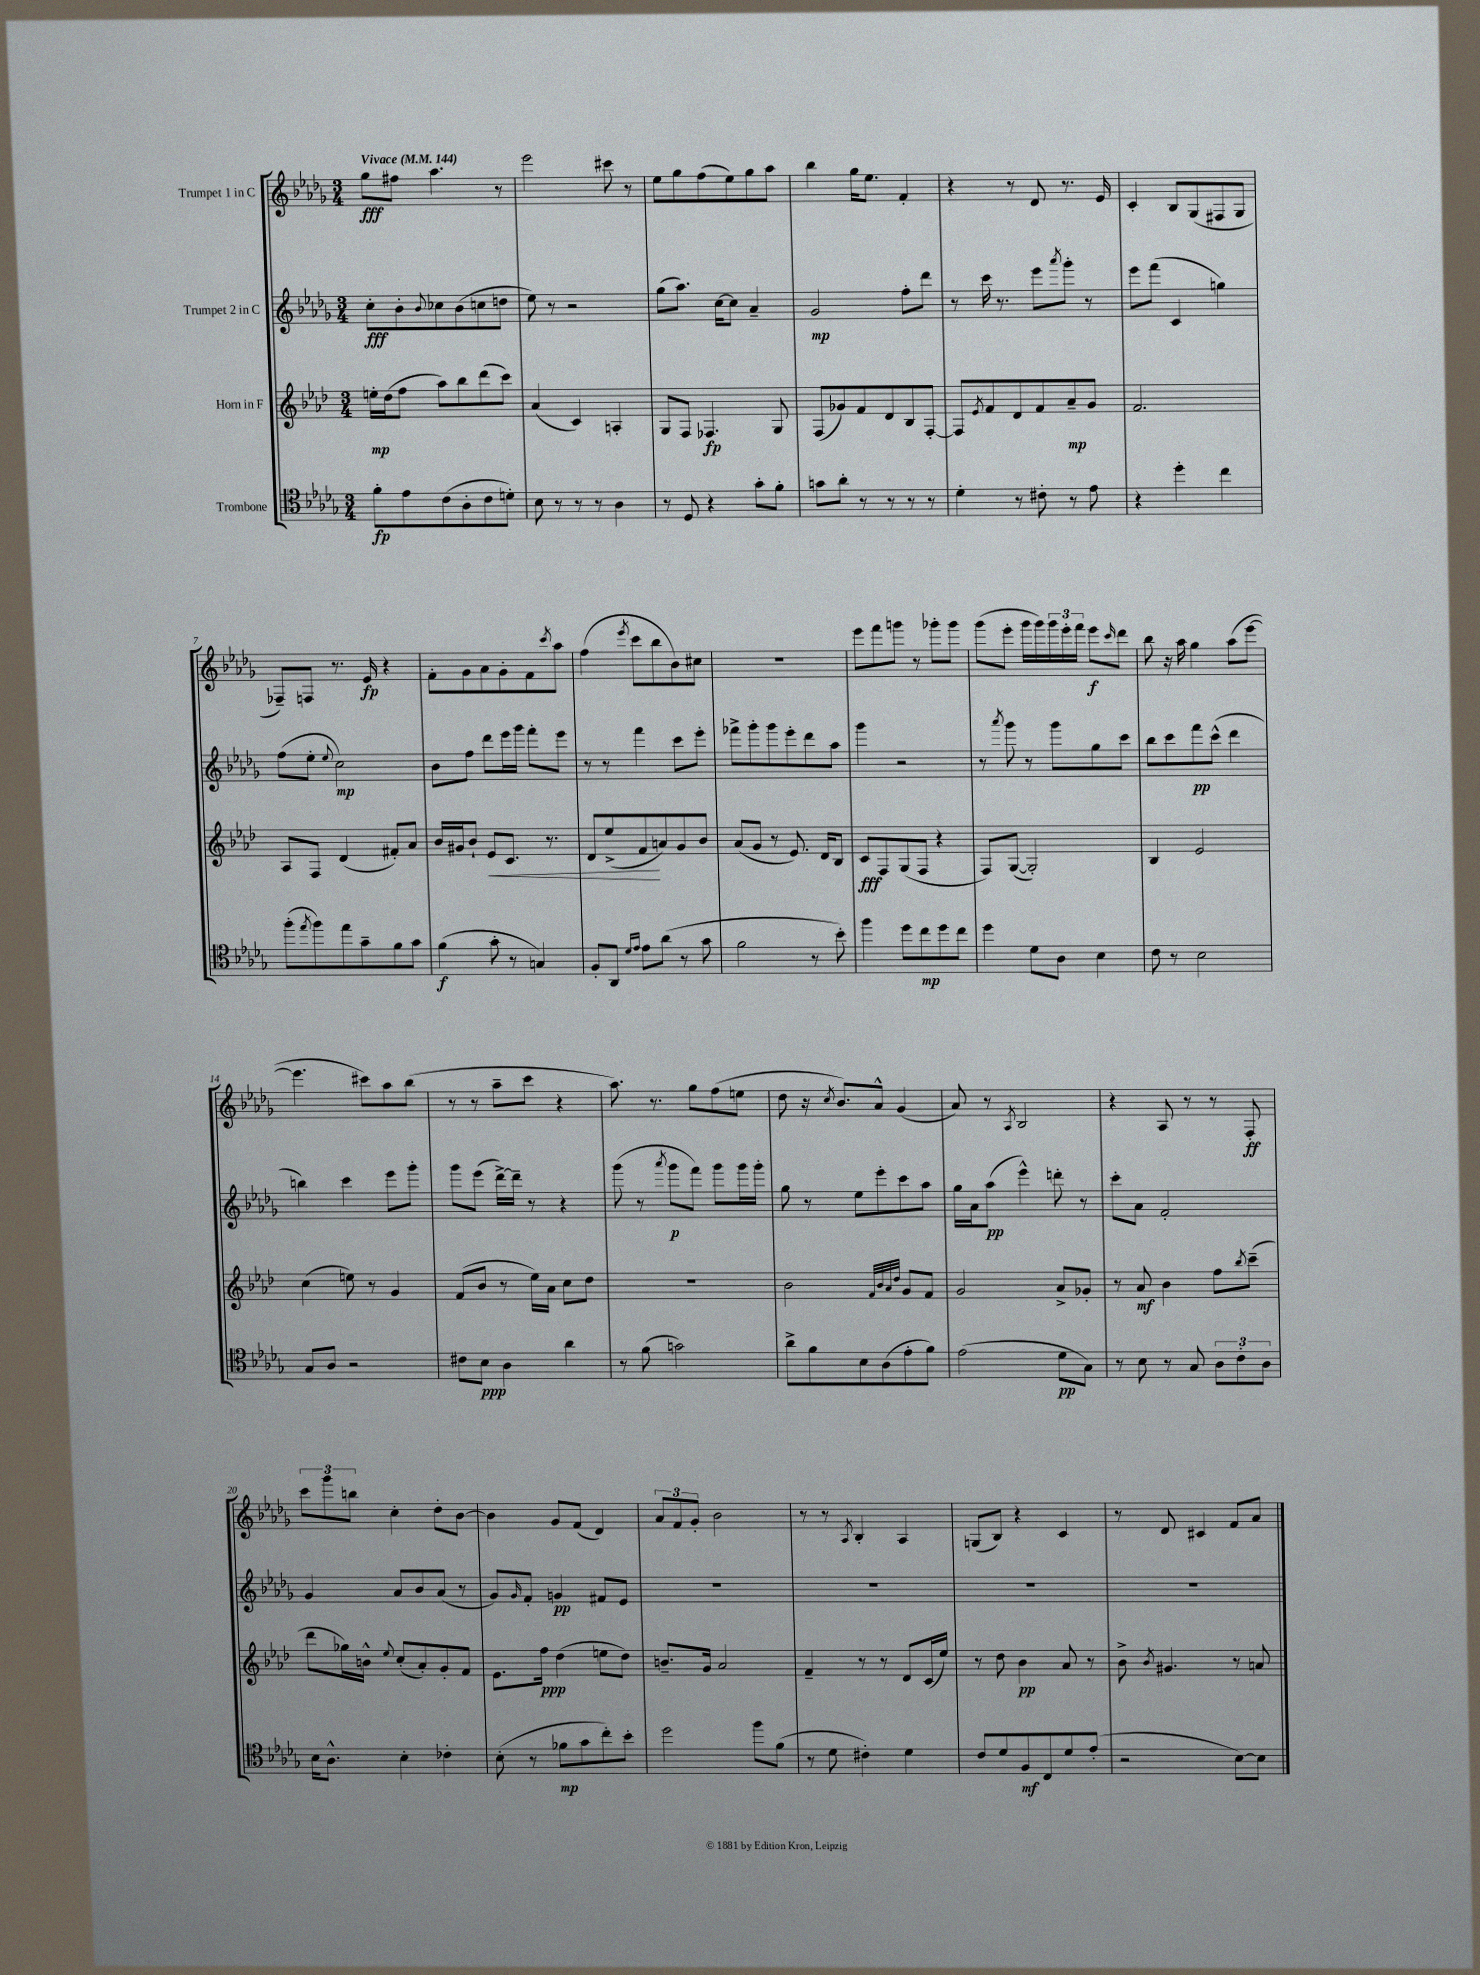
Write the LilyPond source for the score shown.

<<
\new StaffGroup <<
\new Staff = "s0" \with { instrumentName = "Trumpet 1 in C" } {
    \clef treble \key des \major \numericTimeSignature \time 3/4 \tempo "Vivace" 4 = 144
    ges''8\fff fis''8 aes''4. r8 |
    ees'''2 cis'''8 r8 |
    ees''8 ges''8 f''8( ees''8) ges''8 aes''8 |
    bes''4 ges''16 ees''8. f'4-. |
    r4 r8 des'8 r8. ees'16 |
    c'4-. bes8 ges8( fis8 ges8 |
    fes8--) f8 r8. ees'16\fp r4 |
    f'8-. ges'8 aes'8 ges'8-. f'8 \acciaccatura { c'''8 } aes''8 |
    f''4( \acciaccatura { ees'''8 } c'''8 bes''8 bes'8) cis''8 |
    R2. |
    ees'''8 f'''8 g'''8 r8 ges'''8-. ges'''8 |
    ges'''8( ees'''8-. ges'''16 ges'''16) \tuplet 3/2 { ges'''16 ees'''16-. f'''16 } ees'''8\f \grace { c'''16 } des'''8 |
    bes''8 r16 aes''16 ges''4 aes''8( ees'''8~ |
    ees'''4. cis'''8) aes''8 bes''8( |
    r8 r8 aes''8-- c'''8 r4 |
    aes''8.) r8. ges''8 f''8( e''8 |
    des''8 r16 \acciaccatura { c''8 } bes'8.) aes'8-^ ges'4( |
    aes'8) r8 \acciaccatura { aes8 } bes2 |
    r4 aes8 r8 r8 f8-.\ff |
    \tuplet 3/2 { c'''8 ges'''8 b''8 } c''4-. des''8-. bes'8~ |
    bes'4 ges'8 f'8( des'4) |
    \tuplet 3/2 { aes'8 f'8 ges'8-. } bes'2 |
    r8 r8 \acciaccatura { aes8 } bes4-. aes4 |
    g8( bes8) r4 c'4 |
    r8 des'8 cis'4 f'8 aes'8 \bar "|." |
}
\new Staff = "s1" \with { instrumentName = "Trumpet 2 in C" } {
    \clef treble \key des \major \numericTimeSignature \time 3/4
    c''8-.\fff bes'8-. \appoggiatura { bes'8 } ces''8 bes'8( c''8 d''8 |
    ees''8) r8 r2 |
    ges''8( aes''8.) c''16~ c''8 aes'4-- |
    ges'2\mp f''8-. des'''8 |
    r8 c'''16 r8. ees'''8 \acciaccatura { aes'''8 } ges'''8-. r8 |
    ees'''8 f'''8( c'4 g''4) |
    f''8( ees''8-. \appoggiatura { ees''8 } c''2\mp) |
    bes'8 f''8 des'''8 ees'''16 ges'''16 f'''8-. ees'''8 |
    r8 r8 f'''4 c'''8 ees'''8-. |
    fes'''8-> ges'''8-. ges'''8 ees'''8-. des'''8 aes''8 |
    ges'''4 r2 |
    r8 \acciaccatura { aes'''8 } ges'''8 r8 ges'''8 ges''8 c'''8 |
    bes''8 c'''8 f'''8\pp c'''8-^( des'''4 |
    b''4) c'''4 ees'''8 ges'''8-. |
    ges'''8 ees'''8( des'''16~->) des'''16-- r8 r4 |
    ges'''8( r8 \acciaccatura { aes'''8 } ges'''8\p f'''8) ges'''8 ges'''16 ges'''16-. |
    ges''8 r8 ees''8 ees'''8-. c'''8 aes''8 |
    ges''16 aes'16 aes''8\pp( ees'''4-^) d'''8-. r8 |
    c'''8-. aes'8 f'2-. |
    ges'4 aes'8 bes'8 aes'8( r8 |
    ges'8) \grace { ges'16 } f'8-. g'4\pp fis'8 ees'8 |
    R2. |
    R2. |
    R2. |
    R2. \bar "|." |
}
\new Staff = "s2" \with { instrumentName = "Horn in F" } {
    \clef treble \key aes \major \numericTimeSignature \time 3/4
    e''16-.\mp des''16( f''8 aes''8) bes''8 des'''8( c'''8) |
    aes'4( c'4) a4-. |
    g8 f8 fes4.\fp g8 |
    f8( ges'8) f'8 des'8 bes8 f8~-. |
    f8 \acciaccatura { ees'8 } f'8 des'8 f'8 aes'8--\mp g'8 |
    f'2. |
    aes8 f8 des'4( fis'8-.) aes'8 |
    bes'16 gis'16 bes'8-! ees'8\< c'8. r8. |
    des'8 ees''8->( f'8\! a'8) g'8 bes'8 |
    aes'8( g'8 r8 ees'8.) des'16 bes8 |
    c'8\fff f8 g8( f8 r4 |
    f8) g8~( g2-.) |
    bes4 ees'2 |
    c''4( e''8) r8 g'4 |
    f'8( bes'8 r8 ees''16) aes'16 c''8 des''8 |
    R2. |
    bes'2 \grace { f'32 bes'32 aes'32 des''32 } g'8 f'8 |
    g'2 aes'8-> ges'8-. |
    r8 aes'8\mf bes'4 f''8 \acciaccatura { bes''8 } c'''8--( |
    des'''8 ges''16) b'16-^ \appoggiatura { ees''8 } c''8-.( aes'8-.) g'8-. f'8 |
    ees'8. f''16\ppp des''4( e''8 des''8) |
    b'8.-- g'16 aes'2 |
    f'4-- r8 r8 des'8 c'16( ees''16) |
    r8 des''8 bes'4\pp aes'8 r8 |
    bes'8-> \acciaccatura { bes'8 } gis'4. r8 a'8 \bar "|." |
}
\new Staff = "s3" \with { instrumentName = "Trombone" } {
    \clef tenor \key des \major \numericTimeSignature \time 3/4
    f'8-.\fp ees'8 c'8( aes8-. c'8 d'8-.) |
    bes8 r8 r8 r8 aes4 |
    r8 des8 r4 ges'8-. f'8-. |
    g'8 aes'8-. r8 r8 r8 r8 |
    des'4-. r8 cis'8-. r8 ees'8 |
    r4 des''4-. c''4 |
    f''8-.( \acciaccatura { ees''8 } f''8) ees''8 ges'8-- f'8 ges'8 |
    f'4\f( ges'8-. r8 g4) |
    f8-. aes,8 \grace { des'16 ees'16 } ees'8 aes'8( r8 ges'8 |
    f'2 r8 bes'8-.) |
    f''4 des''8 c''8\mp des''8 c''8 |
    des''4 des'8 aes8 bes4 |
    c'8 r8 bes2 |
    ges8 aes8 r2 |
    cis'8 bes8\ppp aes4 aes'4 |
    r8 f'8( g'2) |
    aes'8-> f'8 bes8 aes8( ees'8-. f'8) |
    ees'2( des'8\pp ges8) |
    r8 bes8 r8 ges8 \tuplet 3/2 { aes8 c'8-. aes8 } |
    bes16 aes8.-^ bes4-. ces'4-. |
    bes8-.( r8 fes'8\mp ges'8 c''8-.) bes'8-. |
    des''2 f''8 f'8( |
    r8 des'8 cis'4-.) des'4 |
    c'8 des'8 f8\mf c8 des'8 ees'8-.( |
    r2 bes8~) bes8 \bar "|." |
}
>>
>>
